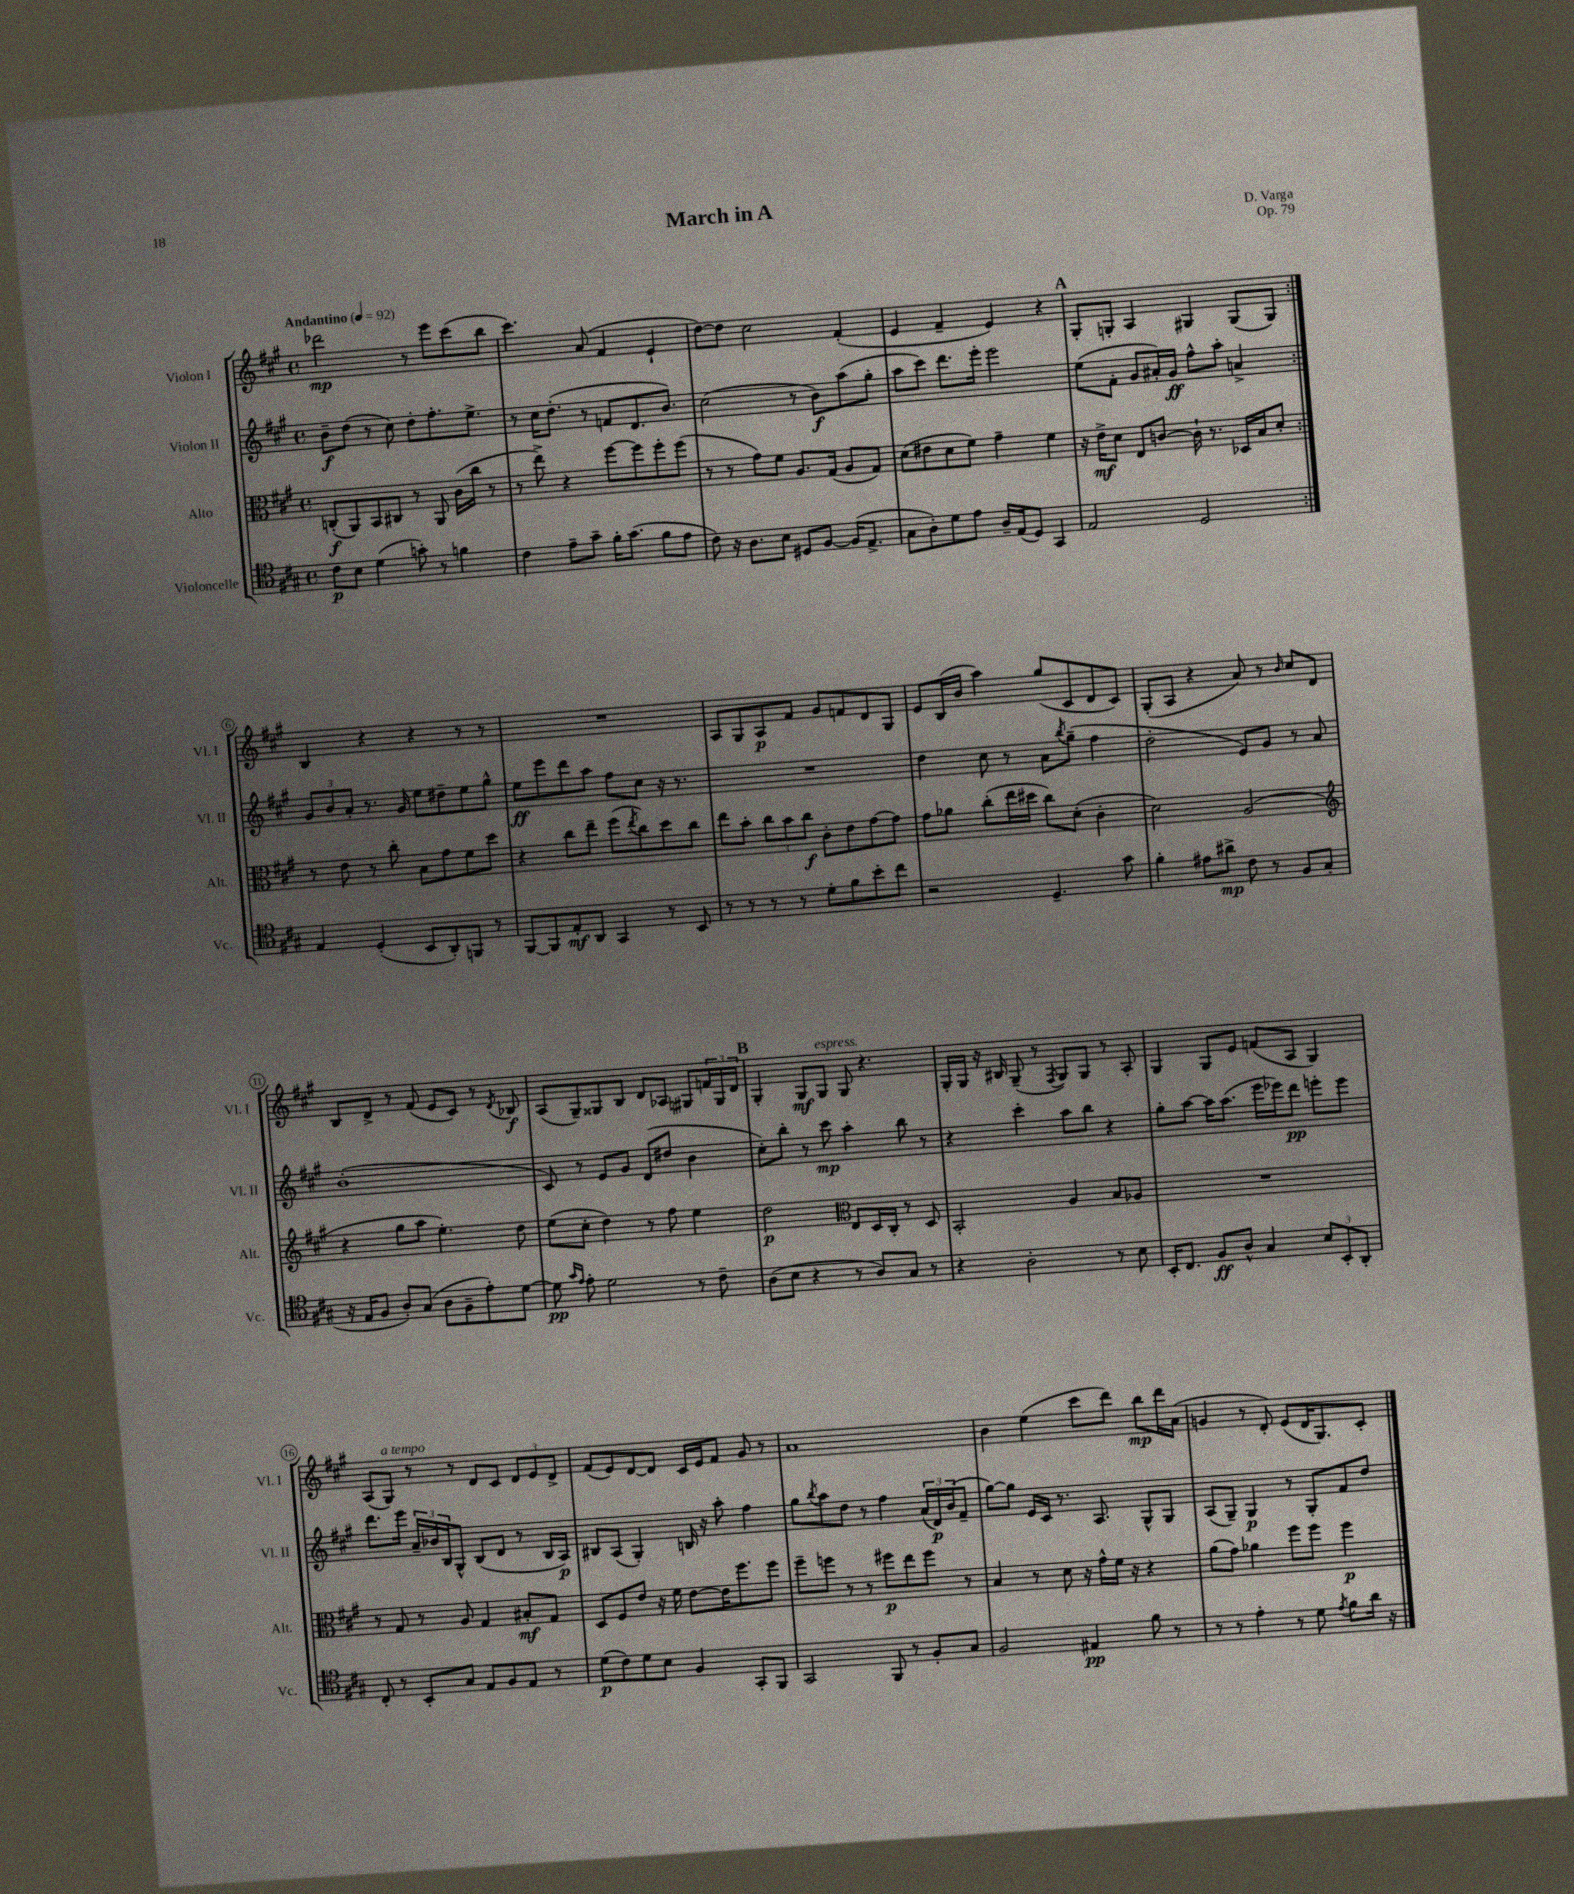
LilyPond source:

\header { title = "March in A" composer = "D. Varga" opus = "Op. 79" }
<<
\new StaffGroup <<
\new Staff = "s0" \with { instrumentName = "Violon I" shortInstrumentName = "Vl. I" } {
    \clef treble \key a \major \defaultTimeSignature \time 4/4 \tempo "Andantino" 4 = 92
    \repeat volta 2 { des'''2\mp r8 e'''8 cis'''8( b''8 |
    cis'''4.) a'8( fis'4 e'4-! |
    d''8~) d''8 cis''2 fis'4-.( |
    e'4 fis'4-- e'4) r4 |
    \mark \markup { \bold "A" } gis8-. g8-. a4 gis4 gis8( gis8) | }
    b4 r4 r4 r8 r8 |
    R1 |
    a8 gis8 a8\p fis'8 gis'8 f'8 d'8 gis8 |
    e'8 b16( b'16 a''4) gis''8( cis'8 d'8 cis'8) |
    gis8-.( a8 r4 a'8) r8 \grace { b'16 } cis''8 d'8 |
    b8 d'8-> r8 fis'8( e'8 cis'8) r8 \acciaccatura { d'8 } bes8\f |
    a8( gis8--) gisis8 b8 d'8 aes8 gis8 \tuplet 3/2 { f'16 gis16 d'16 } |
    \mark \markup { \bold "B" } gis4-. gis8\mf gis8^\markup { \italic "espress." } gis8 r4. |
    gis16-. gis16 r16 bis16 gis8--( r8 \acciaccatura { fis8 } gis8) gis8 r8 a8-. |
    gis4 gis8 e'8 f'8( a8 gis4) |
    a8( gis8^\markup { \italic "a tempo" }) r8 r8 d'8 cis'8 \tuplet 3/2 { d'8 e'8 d'8-> } |
    fis'8( e'8) d'8~ d'8 cis'16 e'16 fis'8 gis'8 r8 |
    a'1 |
    b'4 e''4( cis'''8 d'''8) b''8\mp d'''16 a'16( |
    g'4 r8 d'8-.) e'8( d'16 gis8.) cis'8-. \bar "|." |
}
\new Staff = "s1" \with { instrumentName = "Violon II" shortInstrumentName = "Vl. II" } {
    \clef treble \key a \major \defaultTimeSignature \time 4/4
    \repeat volta 2 { b'8--\f d''8( r8 cis''8) d''8-. fis''8.-. e''8.-> |
    r8 cis''16 d''8.-.( r8 f'8 d'8. b'8.) |
    cis''2( r8 b'8\f) a''8( gis''8-. |
    a''8 cis'''8) d'''8. e'''16-. e'''2 |
    \mark \markup { \bold "A" } e''8( fis'8-. gis'8 ais'16-.) gis'16\ff fis''8-^ a''8-. a'4-> | }
    \tuplet 3/2 { gis'8 b'8 a'8-. } r8. gis'16 e''8 dis''8-- e''8 gis''8-^ |
    e''8\ff e'''8 d'''8 a''8 fis''8 cis''8 r16 r8. |
    R1 |
    d''4 cis''8 r8 a'8 \acciaccatura { b''8 } gis''8--( fis''4 |
    d''2-. e'8) gis'8 r8 a'8 |
    b'1-.( |
    cis'8) r8 e'8 gis'8 d'8( dis''8 b'4 |
    \mark \markup { \bold "B" } cis''8-.) b''8-. r8 cis'''8\mp a''4-. b''8 r8 |
    r4 cis'''4-. a''8 b''8 r4 |
    gis''8-. a''8~ a''16 a''8.( e'''16 ees'''16) d'''8\pp e'''8-. e'''8 |
    d'''8. e'''16 \tuplet 3/2 { a'16-- bes'16 b16 } gis8-^ b8( d'8 r8 b16 a16\p) |
    bis8 a8( gis4-.) b16 r16 a''8-. fis''4 |
    gis''8 \acciaccatura { b''8 } a''8 d''8 r8 fis''4 \tuplet 3/2 { a'16( d'16\p) b'16( } fis'8-- |
    gis''8~) gis''8 e'16 cis'16 r8. a8. gis8-^ gis8 |
    a8( gis8--) gis4\p r8 gis8-. fis'8 d''8 \bar "|." |
}
\new Staff = "s2" \with { instrumentName = "Alto" shortInstrumentName = "Alt." } {
    \clef alto \key a \major \defaultTimeSignature \time 4/4
    \repeat volta 2 { c8-.\f( a,8) b,8 cis8 r8 a,8 cis'16( cis''16 r8 |
    r8 e''8->) r4 fis''8~ fis''8 fis''8-. fis''8( |
    r8 r8 gis'8) fis'8 a8. gis16( a8 gis8) |
    d'8( eis'8 d'8 fis'8) gis'4-- fis'4 |
    \mark \markup { \bold "A" } r16 e'16->\mf d'8 e8 c'8~ c'16-! r8. des16 b16 d'8-. | }
    r8 e'8 r8 cis''8-. b8 gis'8 fis'8 d''8 |
    r4 cis''8 e''8-- fis''8( \acciaccatura { e''8 } cis''8) d''8 cis''8 |
    e''8 b'8-. \tuplet 3/2 { cis''8 b'8 cis''8\f } cis'8-. e'8 gis'8~ gis'8 |
    gis'8 aes'8 cis''8-.( e''16 dis''16 cis''8) d'8-.( cis'4-. |
    d'2) a2( |
    \clef treble r4 gis''8 a''8 e''4.-.) d''8 |
    e''8( cis''8-. d''4) r8 fis''8 e''4 |
    \mark \markup { \bold "B" } d''2\p \clef alto e8 d16 cis16-. r8 d8 |
    b,2-. a4 b8 aes8 |
    R1 |
    r8 gis8 r8 a8 gis4 bis8-.\mf gis8 |
    d8 fis8 e'8 r16 fis'16 e'8~ e'16 fis''8. fis''8 |
    fis''8-- f''8 r8 r8 fis''8\p e''8 fis''8 r8 |
    b4 r8 d'8 r16 gis'16-^ fis'16 r16 r4 |
    a'8( gis'8) aes'4 fis''8 fis''8 fis''4\p \bar "|." |
}
\new Staff = "s3" \with { instrumentName = "Violoncelle" shortInstrumentName = "Vc." } {
    \clef tenor \key a \major \defaultTimeSignature \time 4/4
    \repeat volta 2 { cis'8\p b8 d'4( g'8-.) r8 f'4 |
    cis'4 e'8-- gis'8-- fis'16-. gis'8.( fis'8 e'8 |
    cis'8) r16 a8. b8 dis8 fis8~ fis16( e8.-> |
    gis8 a8-.) d'8 e'8 a16-- e16( d8) gis,4 |
    \mark \markup { \bold "A" } e2 d2 | }
    e4 d4-.( b,8 a,8-.) f,8 r8 |
    fis,8~ fis,8 e8-.\mf a,8 gis,4 r8 b,8 |
    r8 r8 r8 r8 d'8-. fis'8 b'8-. cis''8 |
    r2 d4.-- gis'8 |
    fis'4-. eis'8 ais'8->\mp cis'8 r8 fis8 gis8( |
    r16 e16 fis8 a8-.) gis8( a8 fis8-- e'8-.) d'8~ |
    d'8\pp \grace { gis'16 e'16 } e'8-. d'2 r8 cis'8-- |
    \mark \markup { \bold "B" } a8( b8 r4 r8 a8) gis8 r8 |
    r4 a2-. r8 b8 |
    b,16-. cis8. fis8\ff a8-^ gis4 \tuplet 3/2 { b8 b,8-. a,8-. } |
    cis8-. r8 b,8-. gis8 e8 fis8 e8 r8 |
    d'8\p( cis'8) d'8 b8 fis4 gis,8-. fis,8 |
    gis,2 fis,8 r8 fis8-. gis8 |
    fis2 eis4\pp fis'8 r8 |
    r8 r8 e'4-. r8 d'8 \acciaccatura { e'8 } fis'8 a'16 r16 \bar "|." |
}
>>
>>
\layout { \context { \Score \override BarNumber.stencil = #(make-stencil-circler 0.1 0.3 ly:text-interface::print) } }
